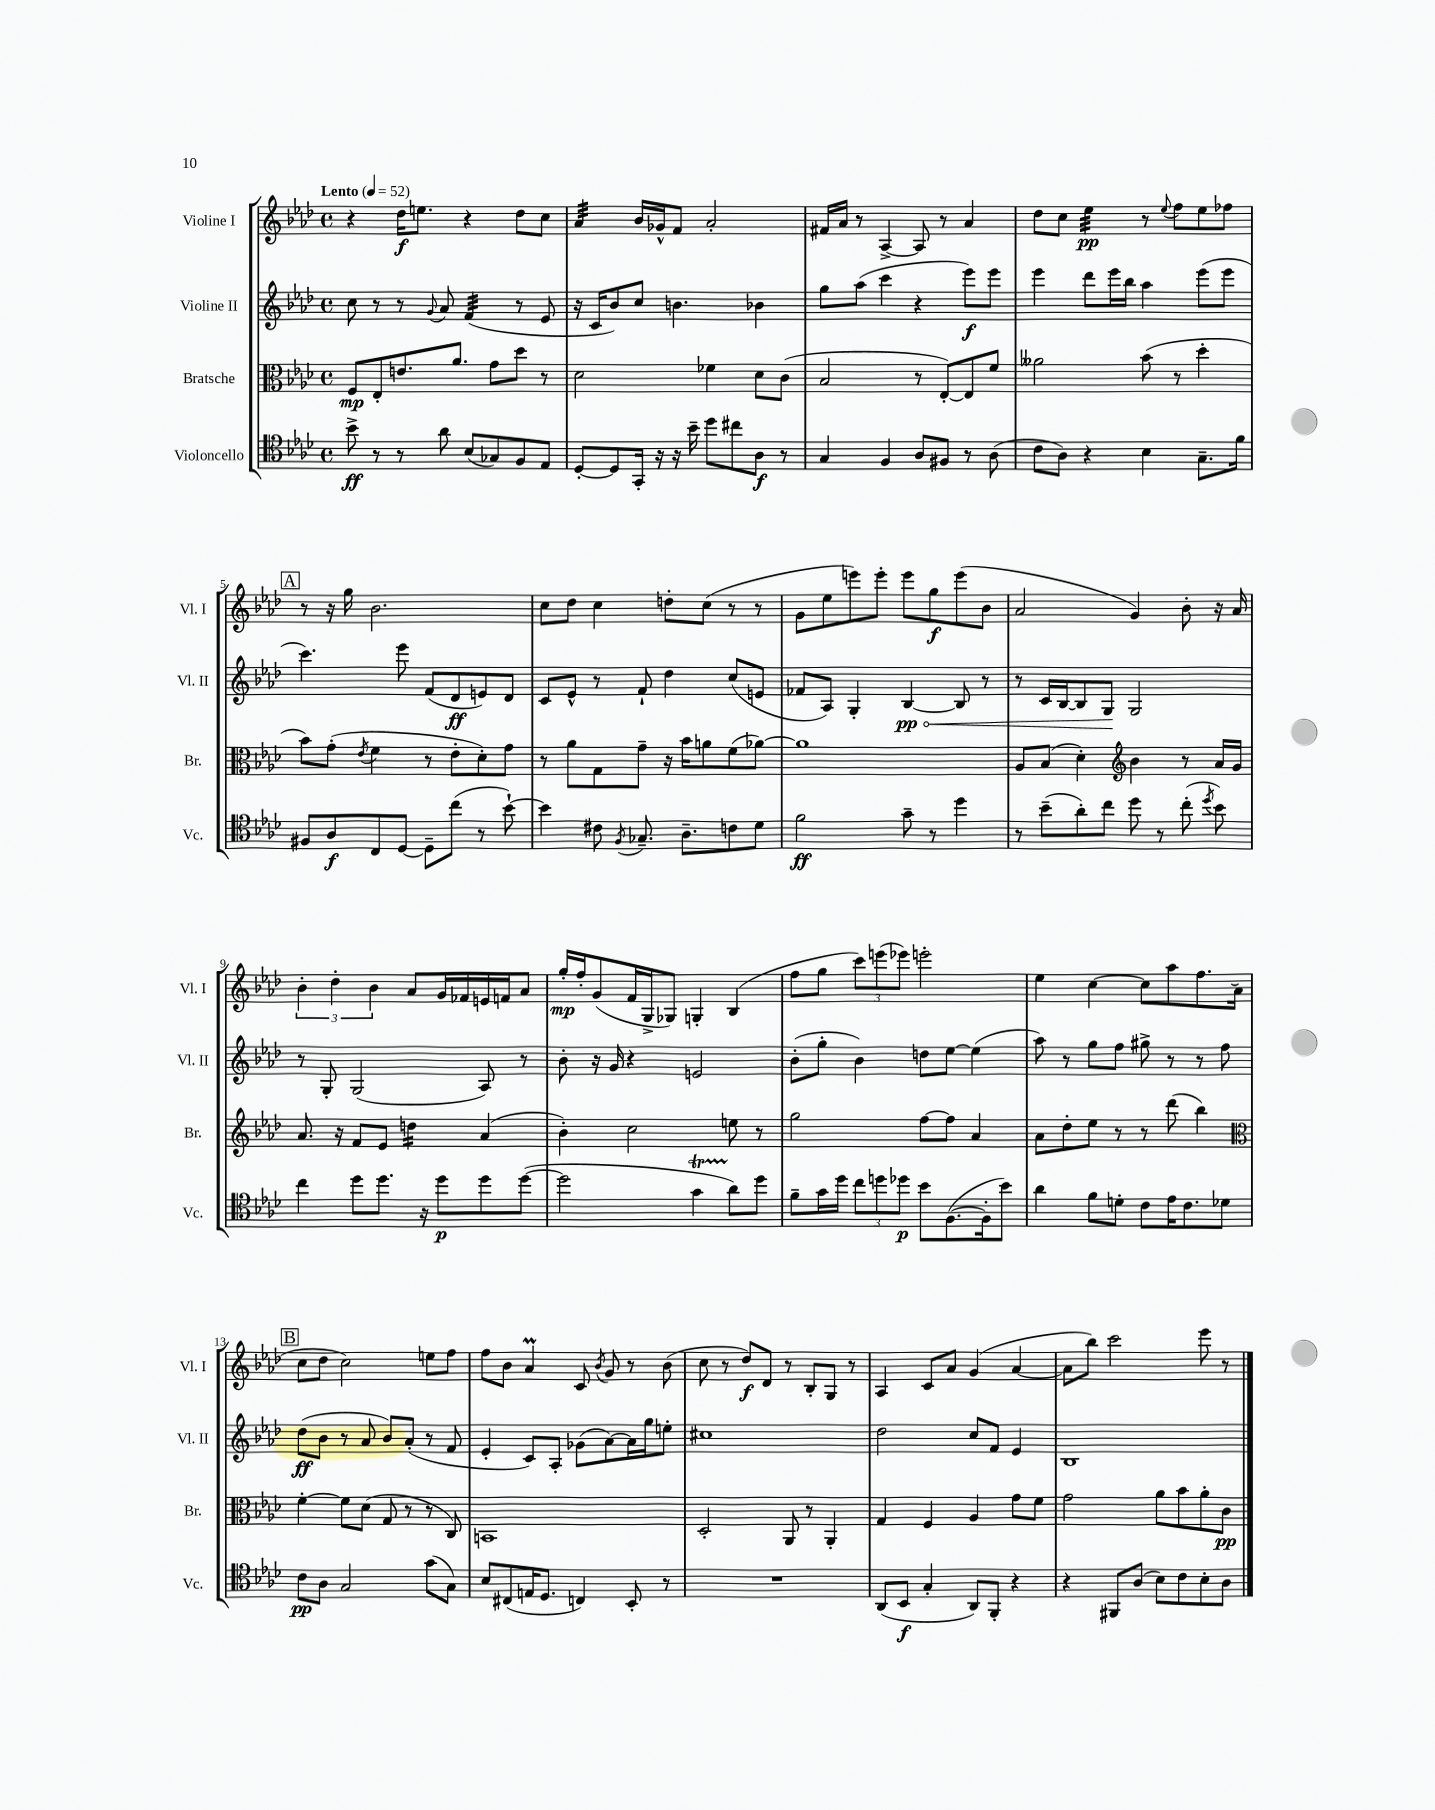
<<
\new StaffGroup <<
\new Staff = "s0" \with { instrumentName = "Violine I" shortInstrumentName = "Vl. I" } {
    \clef treble \key aes \major \defaultTimeSignature \time 4/4 \tempo "Lento" 4 = 52
    \autoBeamOff r4 des''16[\f e''8.] r4 des''8[ c''8] |
    aes'4:32 bes'16[ ges'16-^ f'8] aes'2-. |
    fis'16[ aes'16] r8 aes4~-> aes8 r8 aes'4 |
    des''8[ c''8] ees''4:32\pp r8 \appoggiatura { ees''8 } f''8[ ees''8 fes''8] |
    \mark \markup { \box "A" } r8 r16 g''16 bes'2. |
    c''8[ des''8] c''4 d''8[-. c''8]( r8 r8 |
    g'8[ ees''8 e'''8) e'''8]-. e'''8[ g''8\f e'''8( bes'8] |
    aes'2 g'4) bes'8-. r16 aes'16 |
    \tuplet 3/2 { bes'4-. des''4-. bes'4 } aes'8[ g'16 fes'16 e'16 f'16 aes'8] |
    g''16[-.\mp f''16-. g'8( f'16 g16-> ges8]) g4-. bes4( |
    f''8[ g''8] \tuplet 3/2 { c'''8[) e'''8( ees'''8]) } e'''2-. |
    ees''4 c''4~ c''8[ aes''8 f''8. aes'16]( |
    \mark \markup { \box "B" } c''8[ des''8] c''2) e''8[ f''8] |
    f''8[ bes'8] aes'4\prall c'8 \acciaccatura { bes'8 } g'8 r8 bes'8( |
    c''8 r8 des''8[\f) des'8] r8 bes8[-. g8] r8 |
    aes4 c'8[ aes'8] g'4( aes'4~ |
    aes'8[ bes''8]) c'''2 ees'''8 r8 \bar "|." |
}
\new Staff = "s1" \with { instrumentName = "Violine II" shortInstrumentName = "Vl. II" } {
    \clef treble \key aes \major \defaultTimeSignature \time 4/4
    \autoBeamOff c''8 r8 r8 \appoggiatura { g'8 } aes'8 f'4:32( r8 ees'8 |
    r16 c'16[ bes'8) c''8] b'4. bes'4 |
    g''8[ aes''8]( c'''4 r4 ees'''8[\f) ees'''8] |
    ees'''4 des'''8[ ees'''16 bes''16] aes''4 ees'''8[( ees'''8] |
    \mark \markup { \box "A" } c'''4.) ees'''8 f'8[( des'8\ff e'8) des'8] |
    c'8[ ees'8]-^ r8 f'8-! des''4 c''8[( e'8] |
    fes'8[ aes8]) g4-. \once \override Hairpin.circled-tip = ##t bes4~\pp\< bes8 r8 |
    r8 c'16[ bes16~ bes8 g8]\! g2 |
    r8 g8-. g2( aes8) r8 |
    bes'8-. r16 g'16 r4 e'2 |
    bes'8[-.( g''8]-. bes'4) d''8[ ees''8]~ ees''4( |
    aes''8) r8 g''8[ f''8] gis''8-> r8 r8 f''8 |
    \mark \markup { \box "B" } des''8[\ff( bes'8] r8 aes'8 bes'8[) aes'8]-.( r8 f'8 |
    ees'4-. c'8[) aes8]-. ges'8[( aes'8~) aes'16 g''16 e''8]-. |
    cis''1 |
    des''2 c''8[ f'8] ees'4 |
    bes1 \bar "|." |
}
\new Staff = "s2" \with { instrumentName = "Bratsche" shortInstrumentName = "Br." } {
    \clef alto \key aes \major \defaultTimeSignature \time 4/4
    \autoBeamOff f8[\mp ees8-. e'8. aes'8.] g'8[ des''8] r8 |
    des'2 fes'4 des'8[ c'8]( |
    bes2 r8 ees8[~-.) ees8 f'8] |
    aeses'2 bes'8( r8 des''4-. |
    \mark \markup { \box "A" } bes'8[) g'8]-.( \acciaccatura { ees'8 } f'4 r8 ees'8[-. des'8-.) g'8] |
    r8 aes'8[ g8 g'8]-- r16 bes'16[ a'8 f'8( aes'8]~) |
    aes'1 |
    aes8[ bes8]( des'4-.) \clef treble bes'4 r8 aes'16[ g'16] |
    aes'8. r16 f'8[ ees'8] d''4:16 aes'4( |
    bes'4-.) c''2 e''8 r8 |
    g''2 f''8[~ f''8] aes'4 |
    aes'8[ des''8-. ees''8] r8 r8 des'''8( bes''4) |
    \mark \markup { \box "B" } \clef alto f'4~-. f'8[ des'8]( g8 r8 r8 c8) |
    b,1 |
    des2-. aes,8 r8 aes,4-. |
    g4 f4 aes4 g'8[ f'8] |
    g'2 aes'8[ bes'8 aes'8-. c'8]\pp \bar "|." |
}
\new Staff = "s3" \with { instrumentName = "Violoncello" shortInstrumentName = "Vc." } {
    \clef tenor \key aes \major \defaultTimeSignature \time 4/4
    \autoBeamOff bes'8->\ff r8 r8 aes'8 bes8[( ges8) f8 ees8] |
    des8[~-. des8 g,16]-. r16 r16 bes'16-- des''8[ cis''8 aes8]\f r8 |
    g4 f4 aes8[ fis8] r8 aes8( |
    c'8[ aes8]) r4 bes4 g8.[-- f'16] |
    \mark \markup { \box "A" } fis8[ aes8\f c8 des8]~ des8[-- c''8]( r8 bes'8~-!) |
    bes'4 cis'8 \acciaccatura { f8 } ges8.-- aes8.[-- c'8 des'8] |
    f'2\ff g'8-- r8 des''4 |
    r8 bes'8[--( aes'8-.) c''8] des''8 r8 c''8-.( \acciaccatura { des''8 } bes'8) |
    c''4 des''8[ des''8.] r16 des''8[\p des''8 des''8]~( |
    des''2 g'4\startTrillSpan aes'8[\stopTrillSpan) des''8] |
    f'8[-- g'16 des''16] \tuplet 3/2 { c''8[ d''8 des''8]\p } bes'8[ f8.~( f16-. bes'8]) |
    aes'4 f'8[ d'8]-. c'8[ ees'16 c'8. des'8] |
    \mark \markup { \box "B" } c'8[\pp aes8] g2 g'8[( g8]) |
    bes8[ cis8( e16 des8.] c4) bes,8-. r8 |
    R1 |
    aes,8[( bes,8]\f g4-. aes,8[) f,8]-. r4 |
    r4 fis,8[ aes8]( bes8[) c'8 bes8-. aes8] \bar "|." |
}
>>
>>
